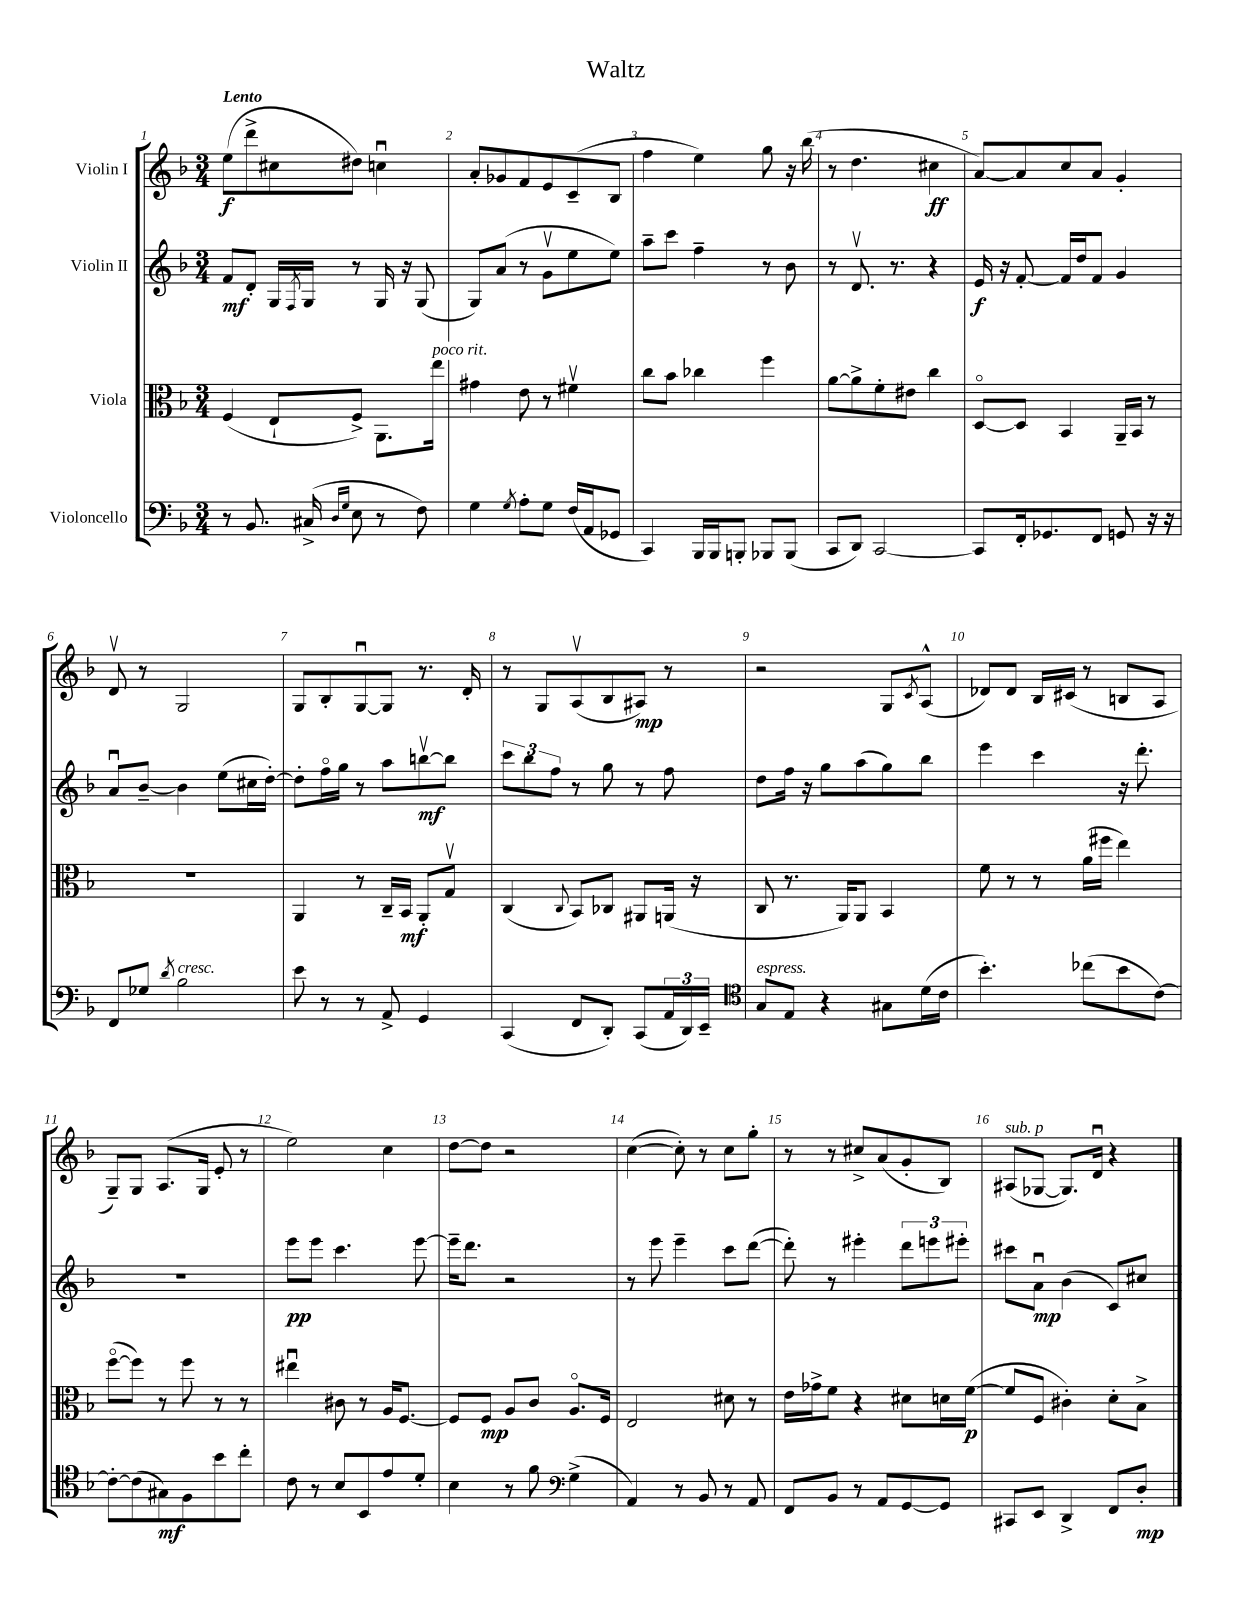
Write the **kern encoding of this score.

**kern	**kern	**kern	**kern
*staff4	*staff3	*staff2	*staff1
*clefF4	*clefC3	*clefG2	*clefG2
*k[b-]	*k[b-]	*k[b-]	*k[b-]
*M3/4	*M3/4	*M3/4	*M3/4
8r	(4F/	8f/L	(8ee\L
8.BB-/	.	8d'/J	8ddd^\
.	8E`/L	16G/LL	8cc#\
.	.	8qF/	.
(16C#^/	.	16G/JJ	.
16qqD/LL	.	.	.
16qqG/JJ	.	.	.
8E\	8F^/J)	8r	8dd#\J)
8r	8.AA\L	16G/	4ccu\
.	.	16r	.
8F\)	.	(8G/	.
.	16ee\Jk	.	.
=	=	=	=
4G\	4g#\	8G/L)	8a'/L
.	.	(8a/J	8g-/
8qG/	.	.	.
8A'\L	8e\	8r	8f/
8G\J	8r	8gv\L	8e/
(16F/LL	4f#v\	8ee\	(8c~/
16AA/J	.	.	.
8GG-/J	.	8ee\J)	8B-/J
=	=	=	=
4CC/)	8cc\L	8aa~\L	4ff\
.	8b-\J	8ccc\J	.
16BBB-/LL	4cc-\	4ff~\	4ee\)
16BBB-/J	.	.	.
8BBB'/J	.	.	.
8BBB-/L	4ff\	8r	8gg\
(8BBB-/J	.	8b-\	16r
.	.	.	(16bb-\
=	=	=	=
8CC/L	[8a\L	8r	8r
8DD/J)	8a^\]	8.dv/	4.dd\
[2CC/	8f'\	.	.
.	.	8.r	.
.	8e#\J	.	.
.	4cc\	4r	4cc#\
=	=	=	=
8CC/]L	[8Do/L	16e/	[8a/L)
.	.	16r	.
16FF'/k	8D/]J	[8f'/	8a/]
8.GG-/	.	.	.
.	4BB-/	16f/]LL	8cc/
.	.	16dd/J	.
8FF/J	.	8f/J	8a/J
8GG/	16AA~/LL	4g/	4g'/
.	16BB-/JJ	.	.
16r	8r	.	.
16r	.	.	.
=	=	=	=
8FF/L	2.r	8au/L	8dv/
8G-/J	.	[8b-~/J	8r
8qd/	.	.	.
2B-\	.	4b-\]	2G/
.	.	(8ee\L	.
.	.	16cc#\L	.
.	.	[16dd'\JJ)	.
=	=	=	=
8e\	4AA/	8dd'\]L	8G/L
8r	.	16ffo\L	8B-'/
.	.	16gg\JJ	.
8r	8r	8r	[8Gu/
8AA^/	16C~/LL	8aa\L	8G/]J
.	16BB-/JJ	.	.
4GG/	8AA'/L	[8bbv\	8.r
.	8Gv/J	8bb\]J	.
.	.	.	16d'/
=	=	=	=
(4CC/	(4C/	12ccc\L	8r
.	.	12bb-\	.
.	.	.	8G/L
.	.	12ff\J	.
.	8qqC/	.	.
8FF/L	8BB-/L)	8r	(8Av/
8DD'/J)	8C-/J	8gg\	8B-/
(8CC/L	8AA#/L	8r	8A#/J)
24AA/L	(16AA/Jk	8ff\	8r
24DD/)	.	.	.
.	16r	.	.
24EE~/JJ	.	.	.
=	=	=	=
*clefC4	*	*	*
8G/L	8C/	8dd\L	2r
8E/J	8.r	16ff\Jk	.
.	.	16r	.
4r	.	8gg\L	.
.	16AA/LK)	.	.
.	8AA/J	(8aa\	.
8G#\L	4BB-/	8gg\)	8G/L
.	.	.	8qc/
(16d\L	.	8bb-\J	(8A^^/J
16c\JJ	.	.	.
=	=	=	=
4.b-'\)	8f\	4eee\	8d-/L)
.	8r	.	8d-/J
.	8r	4ccc\	16B-/LL
.	.	.	(16c#/JJ
(8cc-\L	(16a\LL	.	8r
.	16ff#\JJ	.	.
8b-\	4ee\)	16r	8B/L
.	.	8.ddd'\	.
[8c\J)	.	.	8A/J
=	=	=	=
8c'\_L	([8ffo\L	2.r	8G~/L)
(8c\]	8ff\]J)	.	8G/J
8G#\)	8r	.	(8.A/L
8F\	8ff\	.	.
.	.	.	16G/Jk
8b-\	8r	.	8e'/
8cc'\J	8r	.	8r
=	=	=	=
8c\	4ee#u\	8eee\L	2ee\)
8r	.	8eee\J	.
8B-/L	8c#\	4.ccc\	.
8BB-/	8r	.	.
8e/	16A/LK	.	4cc\
.	[8.F/J	.	.
8d'/J	.	[8eee\	.
=	=	=	=
4B-\	8F/]L	16eee~\]LK	[8dd\L
.	.	8.ddd\J	.
.	8F/J	.	8dd\]J
8r	8A/L	2r	2r
8f\	8c/J	.	.
*clefF4	*	*	*
(4G^\	8.Ao/L	.	.
.	16F/Jk	.	.
=	=	=	=
4AA/)	2E/	8r	([4cc\
.	.	8eee\	.
8r	.	4eee~\	8cc'\])
8BB-/	.	.	8r
8r	8d#\	8ccc\L	8cc\L
8AA/	8r	([8ddd\J	8gg'\J
=	=	=	=
8FF/L	16e\LL	8ddd'\])	8r
.	16g-^\J	.	.
8BB-/J	8f\J	8r	8r
8r	4r	4eee#'\	8cc#^/L
8AA/L	.	.	(8a/
[8GG/	8d#\L	12ddd\L	8g'/
.	.	12eee\	.
8GG/]J	16d\L	.	8B-/J)
.	.	12eee#'\J	.
.	([16f\JJ	.	.
=	=	=	=
8CC#/L	8f/]L	8ccc#\L	(8A#/L
8EE/J	8F/J	8au\J	[8G-/J
4DD^/	4c#'\)	(4b-\	8.G-/]L)
.	.	.	16du/Jk
8FF/L	8d'\L	8c/L)	4r
8D'/J	8B-^\J	8cc#/J	.
==	==	==	==
*-	*-	*-	*-
